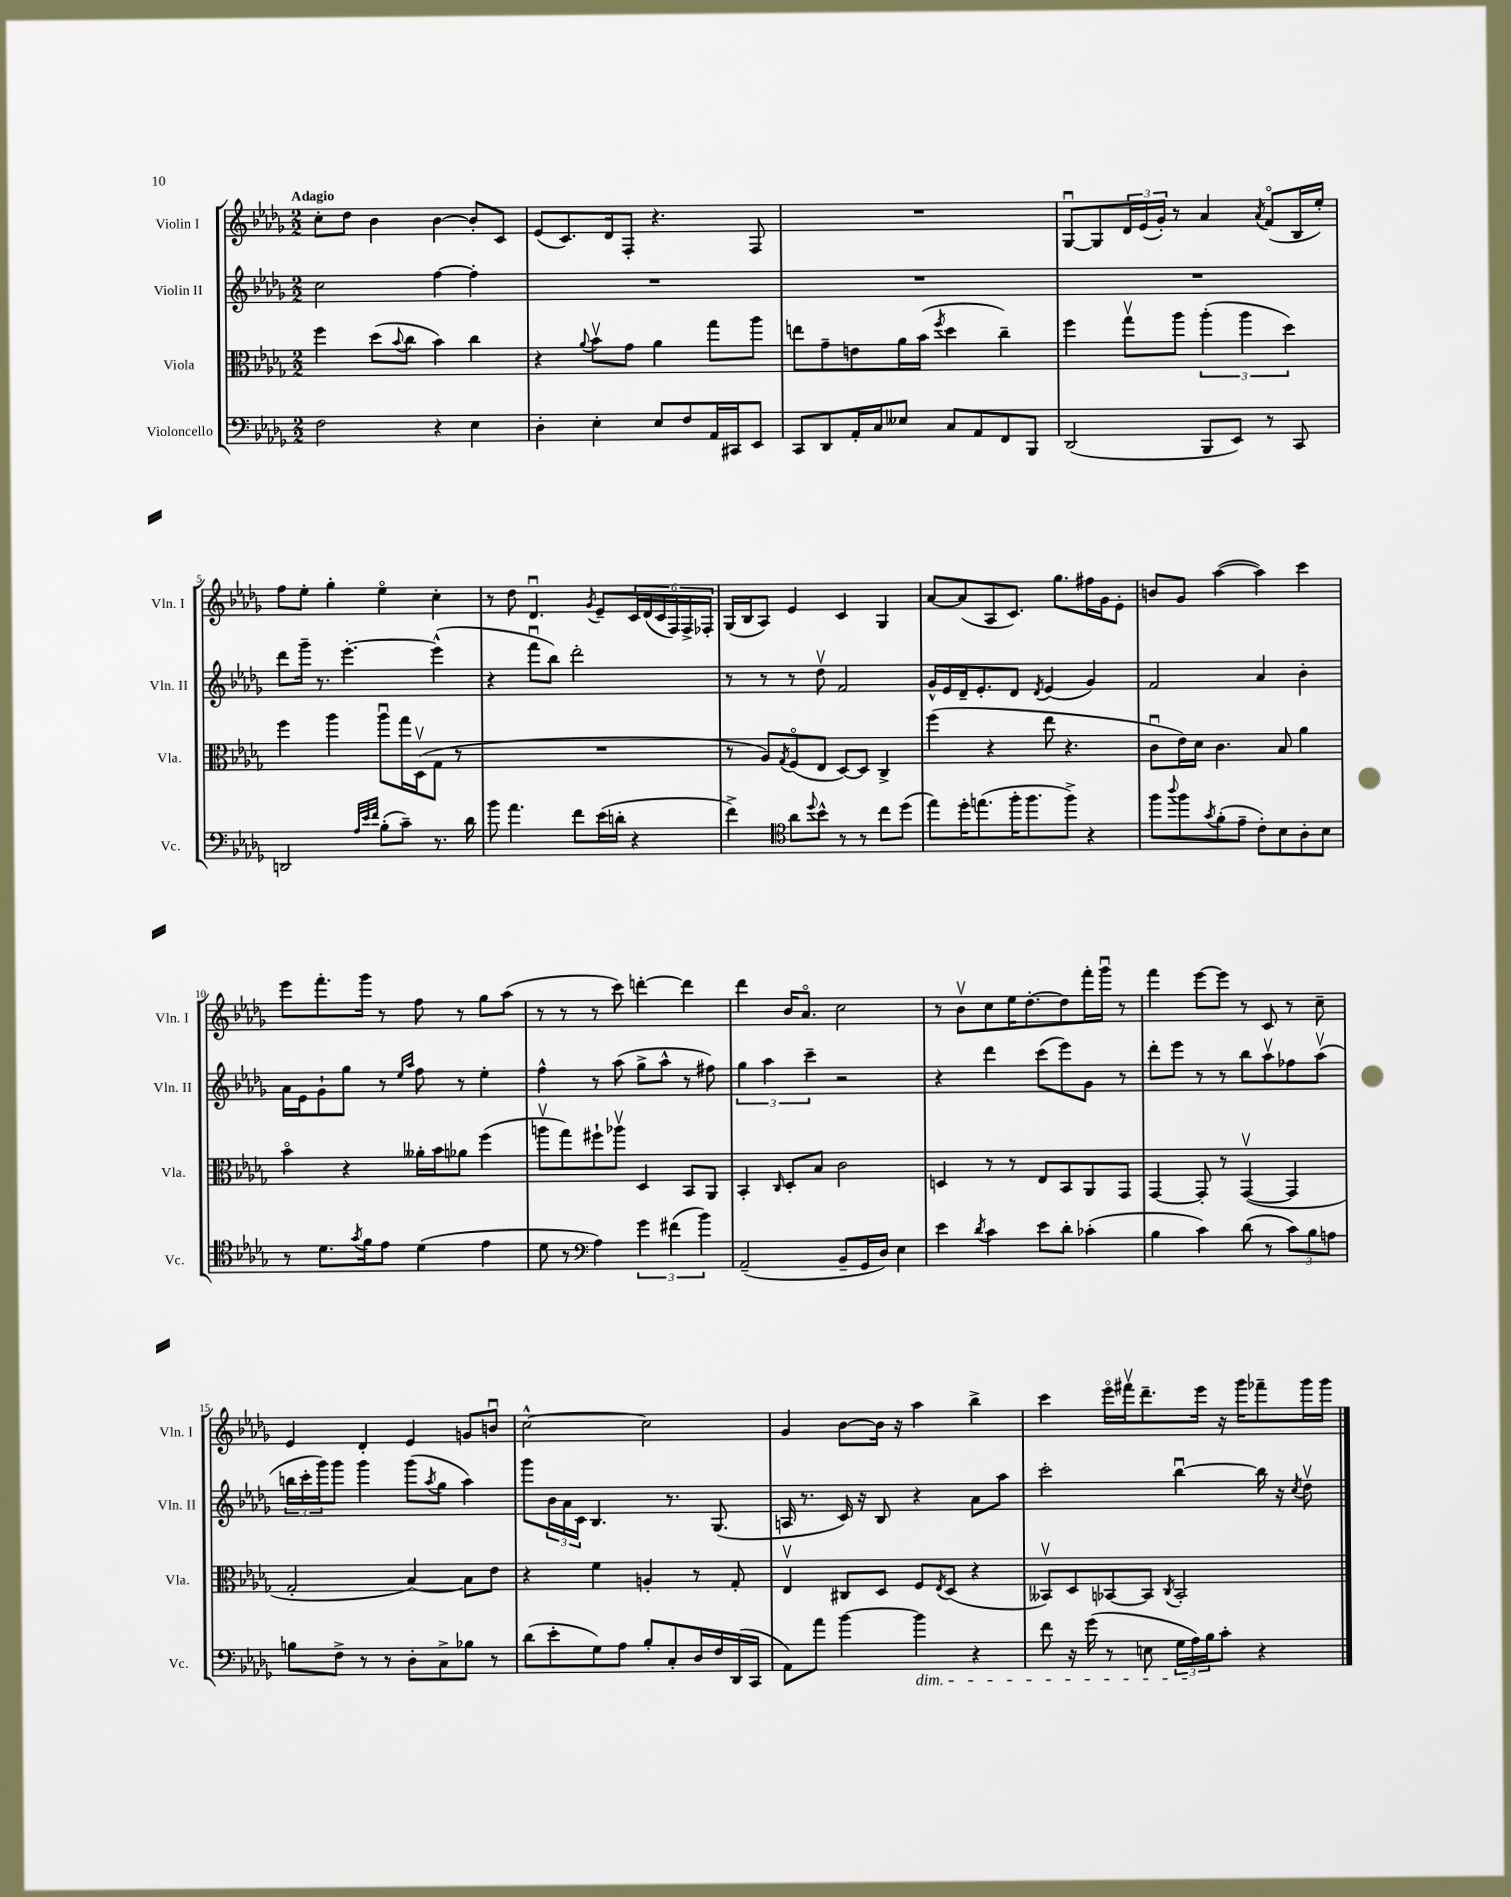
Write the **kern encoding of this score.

**kern	**kern	**kern	**kern
*staff4	*staff3	*staff2	*staff1
*clefF4	*clefC3	*clefG2	*clefG2
*k[b-e-a-d-g-]	*k[b-e-a-d-g-]	*k[b-e-a-d-g-]	*k[b-e-a-d-g-]
*M2/2	*M2/2	*M2/2	*M2/2
2F	4ff	2cc	8cc'
.	.	.	8dd-
.	(8dd-	.	4b-
.	8qqb-	.	.
.	8cc	.	.
4r	4b-)	[4ff	[4b-
4E-	4cc	4ff']	8b-']
.	.	.	8c
=	=	=	=
4D-'	4r	1r	(8e-
.	.	.	8.c)
.	8qqa-	.	.
4E-'	8b-v	.	.
.	.	.	16d-
.	8g-	.	8F'
8E-	4a-	.	4.r
8F	.	.	.
16AA-	8gg-	.	.
16CC#	.	.	.
8EE-	8aa-	.	8F
=	=	=	=
8CC	8ee	1r	1r
8DD-	8g-~	.	.
16AA-'	8e	.	.
16C	.	.	.
8E--	16a-	.	.
.	(16b-	.	.
.	8qff	.	.
8C	4dd-	.	.
8AA-	.	.	.
8FF	4cc~)	.	.
8BBB-	.	.	.
=	=	=	=
(2DD-	4ff	1r	[8G-u
.	.	.	8G-]
.	8gg-v	.	24d-
.	.	.	(24e-
.	.	.	24g-')
.	8aa-	.	8r
8BBB-	(6aa-'	.	4a-
8EE-)	.	.	.
.	6aa-	.	.
.	.	.	8qa-
8r	.	.	(8fo
.	6dd-)	.	.
8CC	.	.	16B-
.	.	.	16ee-')
=	=	=	=
2DD	4ff	8ddd-	8ff
.	.	16ggg-~	8ee-'
.	.	8.r	.
.	4aa-	.	4gg-'
.	.	[4.eee-'	.
32qqA-	.	.	.
32qqe-	.	.	.
32qqf	.	.	.
(8B-'	8aa-u	.	4ee-o
8c~)	16gg-	.	.
.	(16D-v	.	.
8.r	8G-	(4eee-^^]	4cc'
.	8r	.	.
16d-	.	.	.
=	=	=	=
8b-	1r	4r	8r
4.a-	.	.	8dd-
.	.	8fffu	4.d-u
.	.	8bb-)	.
8f	.	2ddd-'	.
.	.	.	8qg-
(16e-	.	.	8e-~
16d'	.	.	.
4r	.	.	24c
.	.	.	(24d-
.	.	.	24c
.	.	.	24F)
.	.	.	24F^
.	.	.	24F-'
=	=	=	=
4f^)	8r	8r	(16G-
.	.	.	16B-
.	8A-)	8r	8A-)
*clefC4	*	*	*
.	8qG-	.	.
8a-	(8Fo	8r	4e-
8qqdd-	.	.	.
8b-^^	8E-	8dd-v	.
8r	[8D-)	2f	4c
8r	8D-]	.	.
8cc	4C^	.	4G-
(8dd-	.	.	.
=	=	=	=
8ee-)	(4ff	16g-^^	[8a-
.	.	16e-	.
16dd-'	.	16d-~	(8a-]
(8.ee	.	8.e-'	.
.	4r	.	8A-
16ff'	.	8d-	8.c)
8.ff	.	.	.
.	.	8qd-	.
.	8ee-	(4e-	.
.	.	.	8.gg-
8ff^)	4.r	.	.
4r	.	4g-)	16ff#
.	.	.	16g-
.	.	.	8e-'
=	=	=	=
8ff	8cu	2f	8b
8qqaa-	.	.	.
8ff	16e-)	.	8g-
.	16d-	.	.
8qg-	.	.	.
(8f'	4.c	.	([4aa-
8e-~	.	.	.
8c')	.	4a-	4aa-])
8B-	8B-	.	.
8A-'	4a-	4b-'	4ccc
8B-	.	.	.
=	=	=	=
8r	4b-o	16a-	8eee-
.	.	16e-	.
8.d-	.	8g-`	8.fff'
.	4r	8gg-	.
8qg-	.	.	.
16f	.	.	16ggg-
8e-	.	8r	8r
.	.	16qqee-	.
.	.	16qqaa-	.
(4d-	16a--'	8ff	8ff
.	16b-	.	.
.	8a-	8r	8r
4e-	(4ff	4ee-'	8gg-
.	.	.	(8aa-
=	=	=	=
8d-	8aav	4ff^^	8r
8r	8gg-)	.	8r
*clefF4	*	*	*
4A-)	8ff#`	8r	8r
.	8aa-v	(8aa-	8ccc)
6g-	4D-	8gg-^	[4ddd'
.	.	8aa-^^	.
(6f#	.	.	.
.	8BB-	8r	4ddd]
6b-)	.	.	.
.	8AA-	8ff#)	.
=	=	=	=
(2AA-~	4BB-'	6gg-	4ddd-
.	.	6aa-	.
.	16qqC	.	.
.	8D-'	.	16b-
.	.	.	8.a-o
.	.	6ccc~	.
.	8B-	.	.
8BB-~	2c	2r	2cc
16GG-	.	.	.
16D-)	.	.	.
4E-	.	.	.
=	=	=	=
4e-	4D	4r	8r
.	.	.	8b-v
8qd-	.	.	.
4c	8r	4ddd-	8cc
.	8r	.	16ee-
.	.	.	[8.dd-'
8e-	8E-	(8ccc	.
8d-'	8BB-	8eee-)	8dd-]
(4c-'	8AA-	8g-	16fff'
.	.	.	16ggg-u
.	8GG-	8r	8r
=	=	=	=
4B-	[4GG-	8ddd-'	4fff
.	.	8eee-	.
4c)	8GG-']	8r	[8eee-
.	8r	8r	8eee-]
(8d-	([4GG-v	8bb-	8r
8r	.	8aa-v	8c
12c)	4GG-]	8ff-	8r
12B-	.	.	.
.	.	(8aa-v	8cc~
12A	.	.	.
=	=	=	=
8B	2G-'	24bb	4e-
.	.	24ccc'	.
.	.	24ggg-)	.
8F^	.	8ggg-	.
8r	.	4ggg-	4d-'
8r	.	.	.
8D-'	[4B-)	(8ggg-	4e-
.	.	8qaa-	.
8C^	.	8gg-	.
8B-	8B-]	4aa-)	8g
8r	8e-	.	8bu
=	=	=	=
(8d-	4r	8ggg-	[2cc^^
8e-'	.	24b-	.
.	.	24a-	.
.	.	24c	.
8G-)	4f	4.B-	.
8A-	.	.	.
8B-'	4A'	.	2cc]
8C'	.	8.r	.
16D-	8r	.	.
16F	.	(8.G-	.
(16DD-	8G-'	.	.
16CC	.	.	.
=	=	=	=
8AA-)	4E-v	16A	4g-
.	.	8.r	.
8a-	.	.	.
[4b-	8C#	16c)	[8b-
.	.	16r	.
.	8D-	8B-	16b-]
.	.	.	16r
4b-]	8F	4r	4aa-
.	8qE-	.	.
.	(8D-	.	.
4r	4r	8a-	4bb-^
.	.	8aa-	.
=	=	=	=
8f	8BB--v)	2ccc'	4ccc
16r	8D-	.	.
(16g-	.	.	.
8r	[8BB-	.	16eee-o
.	.	.	16fff#v
8E	8BB-]	.	8.ddd-~
.	8qC	.	.
24G-	2BB-'	[4bb-u	.
24A-)	.	.	.
.	.	.	16eee-
24B-	.	.	.
8c'	.	.	16r
.	.	.	16ggg-
4r	.	16bb-]	8fff-~
.	.	16r	.
.	.	8qcc	.
.	.	8dd-v	16ggg-
.	.	.	16ggg-
==	==	==	==
*-	*-	*-	*-
